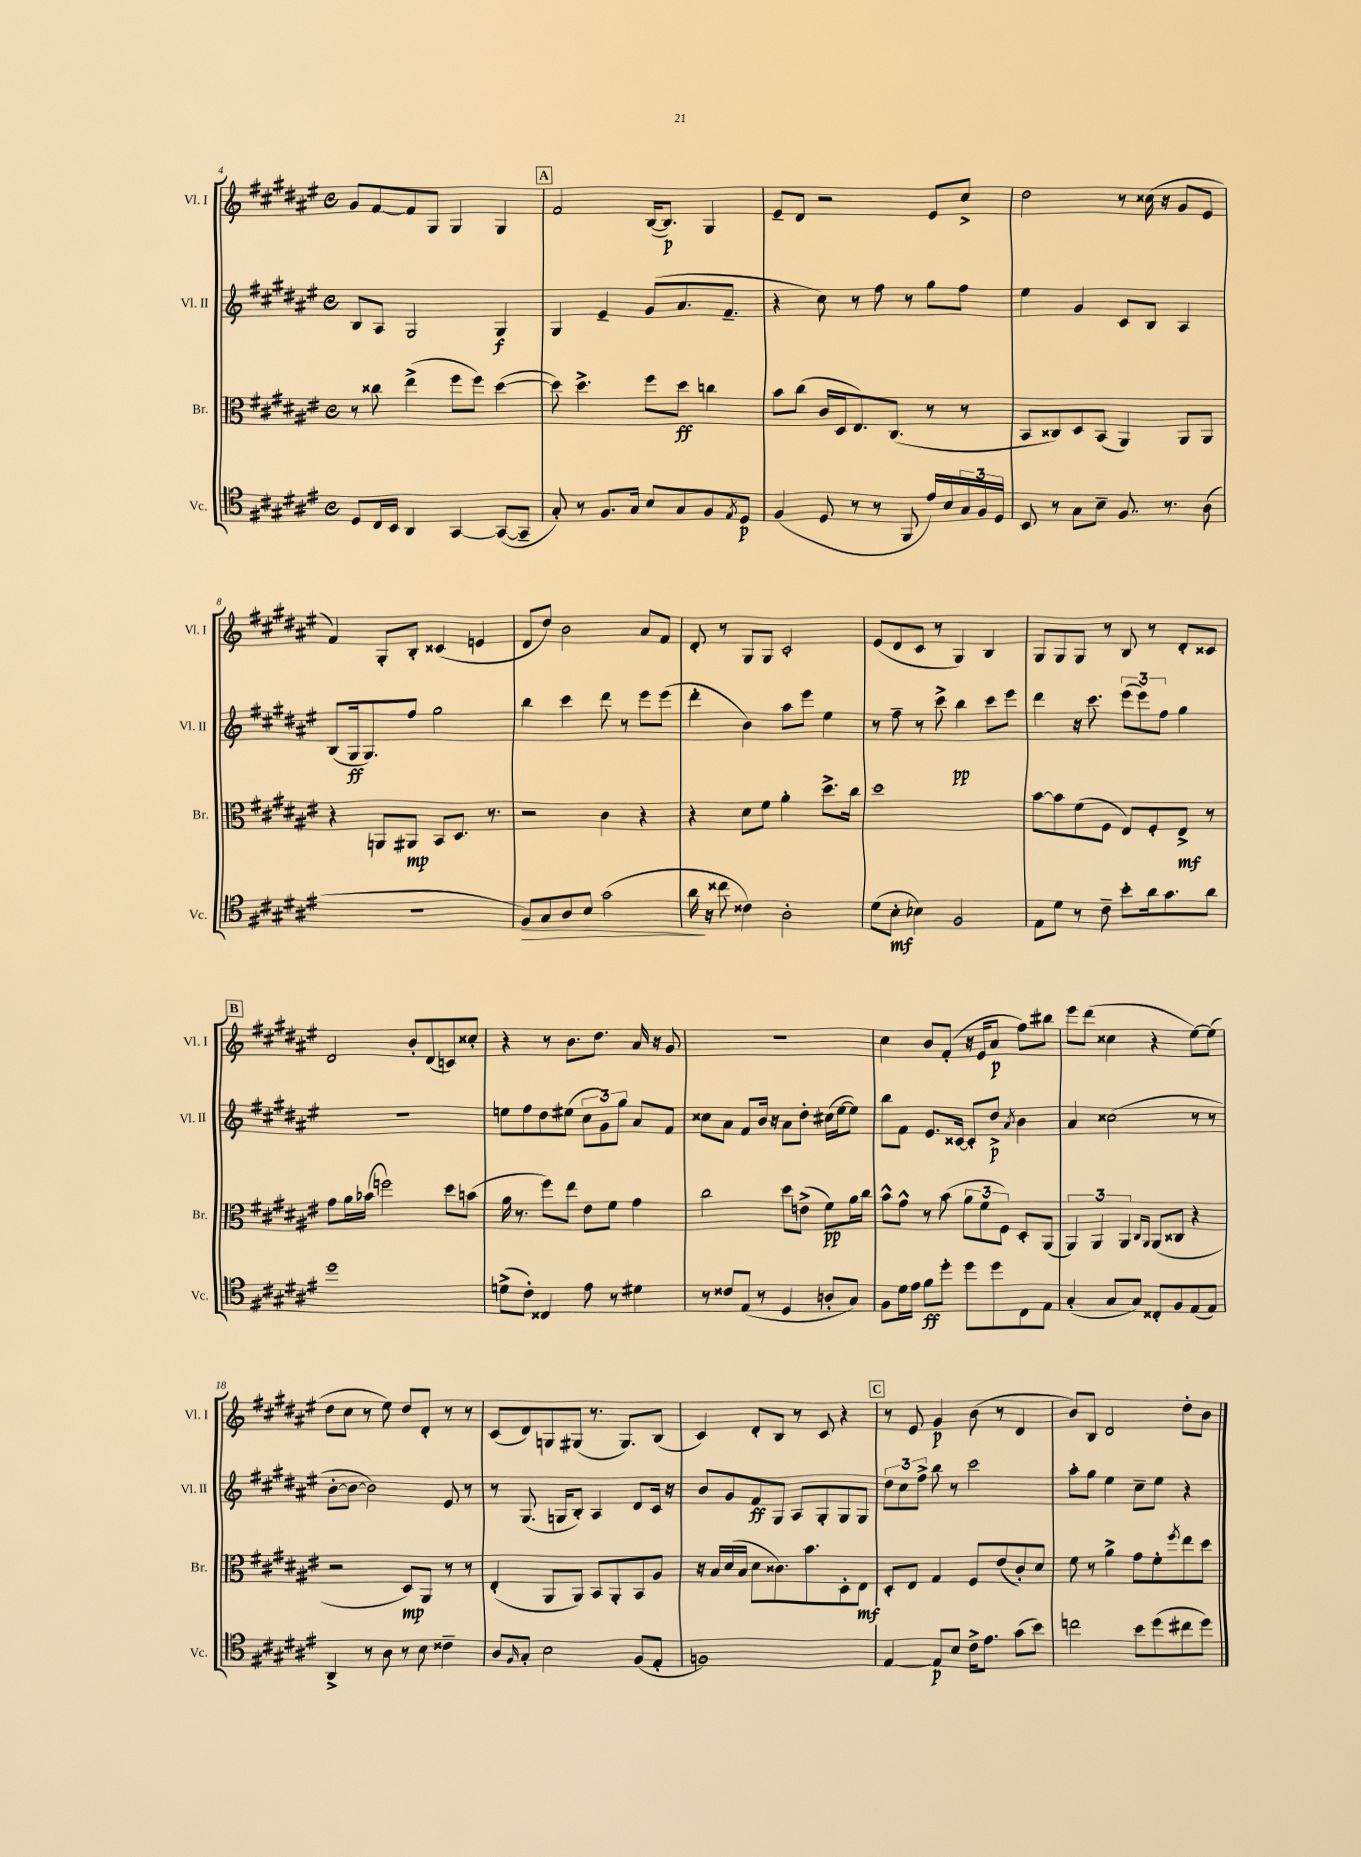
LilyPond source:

<<
\new StaffGroup <<
\new Staff = "s0" \with { instrumentName = "Vl. I" shortInstrumentName = "Vl. I" } {
    \clef treble \key fis \major \defaultTimeSignature \time 4/4
    gis'8 fis'8~ fis'8 gis8 gis4 gis4 |
    \mark \markup { \box "A" } fis'2 b16~( b8.\p) gis4 |
    eis'8-- dis'8 r2 eis'8 cis''8-> |
    dis''2 r8 cisis''16( r16 gis'8 eis'8 |
    fis'4) gis8-. b8-. cisis'4( e'4 |
    dis'8 dis''8) b'2 ais'8 fis'8 |
    dis'8-. r8 gis8 gis8 cis'2-. |
    eis'8( dis'8 cis'8 r8 gis4) b4 |
    gis8 gis8 gis8 r8 b8 r8 dis'8-. cisis'8 |
    \mark \markup { \box "B" } dis'2 b'8-. dis'8( c'8) cisis''8-. |
    r4 r8 b'8. dis''8. ais'16 r16 gis'8 |
    R1 |
    cis''4 b'8 fis'8-.( r16 eis'16 ais'8\p fis''8) bis''8 |
    eis'''8 dis'''8( cisis''4 r4 eis''8~) eis''8( |
    dis''8 cis''8 r8 eis''8) dis''8 dis'8-. r8 r8 |
    cis'8( dis'8) g8 gis8( r8. gis8.) b8( |
    cis'4) dis'8-. b8 r8 cis'8 r4 |
    \mark \markup { \box "C" } r8 eis'8 gis'4\p b'8( r8 dis'4 |
    b'8) b8 dis'2 dis''8-. b'8 \bar "|." |
}
\new Staff = "s1" \with { instrumentName = "Vl. II" shortInstrumentName = "Vl. II" } {
    \clef treble \key fis \major \defaultTimeSignature \time 4/4
    b8 ais8 gis2 gis4\f |
    \mark \markup { \box "A" } gis4 eis'4-- gis'8( ais'8. fis'8.-- |
    r4 cis''8) r8 fis''8 r8 gis''8 fis''8 |
    eis''4 gis'4 cis'8 b8 ais4 |
    b8( gis16\ff gis8.) fis''8 gis''2 |
    b''4 cis'''4 dis'''8 r8 eis'''8 eis'''8( |
    dis'''4-. b'4) ais''8 eis'''8 eis''4 |
    r8 fis''8-- r8 cis'''8-> b''4\pp cis'''8 eis'''8 |
    dis'''4 r16 cis'''8. \tuplet 3/2 { eis'''8( eis'''8) fis''8 } gis''4 |
    \mark \markup { \box "B" } R1 |
    e''8 fis''8 dis''8 eis''8( \tuplet 3/2 { cis''8 gis'8) gis''8 } ais'8 fis'8 |
    cisis''8 ais'8 fis'8 b'16 r16 ais'8 dis''8-. cis''16( eis''16~ eis''8) |
    b''8 fis'8 eis'8. cisis'16~ cisis'8-. dis''8->\p \acciaccatura { ais'8 } b'4 |
    ais'4 cisis''2( r8 r8 |
    b'8~-. b'8~ b'2) eis'8 r8 |
    r8 gis8.( g16 b8-.) ais4 dis'8 cis'16 r16 |
    b'8 gis'8 fis'8\ff gis8 ais8 gis8-. gis8 gis8 |
    \mark \markup { \box "C" } \tuplet 3/2 { dis''8 cis''8 fis''8-> } b''8 r8 cis'''2 |
    ais''8-. gis''8 eis''4 cis''8-- eis''8 r4 \bar "|." |
}
\new Staff = "s2" \with { instrumentName = "Br." shortInstrumentName = "Br." } {
    \clef alto \key fis \major \defaultTimeSignature \time 4/4
    r8 cisis''8 eis''4->( fis''8 fis''8) dis''4~( |
    \mark \markup { \box "A" } dis''8) dis''4.-> fis''8 dis''8\ff c''4 |
    b'8 cis''8( cis'16 dis16 eis8.) cis8.( r8 r8 |
    b,8 cisis8) dis8 b,8( ais,4) ais,8 ais,8 |
    r4 a,8 ais,8\mp b,8 dis8. r8. |
    r2 cis'4 r4 |
    r4 dis'8 fis'8 ais'4-. dis''8.-> cis''16 |
    dis''1 |
    b'8~ b'8 fis'8( fis8 eis8) fis8-. eis8->\mf r8 |
    \mark \markup { \box "B" } gis'8 ais'16 bes'16( f''2) dis''8 b'8( |
    ais'16 r8. fis''8) eis''8 eis'8 fis'8 gis'4 |
    cis''2 dis''8 e'8->( fis'8\pp) ais'16 cis''16 |
    b'8-^ gis'8-^ r8 b'8( \tuplet 3/2 { ais'8 fis'8 fis8) } dis8-. ais,8( |
    \tuplet 3/2 { ais,4) ais,4 ais,4 } \grace { cis16 ais,16 } ais,8( cisis8 r4 |
    r2 dis8\mp) ais,8 r8 r8 |
    eis4-.( ais,8 ais,8) b,8 ais,8-. b,8 ais8 |
    r16 b16 dis'16( b16 dis'8 cisis'8.) b'8. dis8-. eis8\mf |
    \mark \markup { \box "C" } dis8-. eis8 gis4 fis8 eis'8( cis'8-.) dis'8 |
    fis'8 r8 ais'4-> gis'8 fis'8-. \acciaccatura { fis''8 } eis''8 dis''8 \bar "|." |
}
\new Staff = "s3" \with { instrumentName = "Vc." shortInstrumentName = "Vc." } {
    \clef tenor \key fis \major \defaultTimeSignature \time 4/4
    dis8 cis16 b,16 ais,4 gis,4~ gis,8~( gis,8-- |
    \mark \markup { \box "A" } gis8-.) r8 fis8. gis16 b8 gis8 fis8 \acciaccatura { eis8 } dis8\p |
    fis4( dis8 r8 r8 fis,8 eis'16) b16 \tuplet 3/2 { gis16 fis16 dis16 } |
    b,8 r8 gis8 b8-- fis8. r8. ais8( |
    R1 |
    fis8\>) gis8 ais8 b8 gis'2( |
    ais'16\! r16 cisis''8 cisis'4) ais2-. |
    dis'8( b8-.\mf bes4) fis2 |
    eis8 dis'8 r8 cis'8-- b'8-. ais'16 gis'8. ais'8 |
    \mark \markup { \box "B" } dis''1 |
    d'8->( cis'8-.) cisis4 eis'8 r8 dis'4 |
    r8 cisis'8 eis8( r8 dis4 a8-. gis8) |
    fis8 dis'16 eis'16 fis'8\ff dis''8-. dis''8 dis''8 cis8 eis8 |
    gis4-.( gis8 gis8) cisis8-. fis8 eis8( eis8) |
    ais,4-> r8 ais8 r8 b8 cisis'4-- |
    ais8 \grace { fis16 } gis8-. b2 fis8( eis8-. |
    f1) |
    \mark \markup { \box "C" } eis4~ eis8\p b8 cis'16-> eis'8. gis'8( b'8) |
    c''2 b'8 dis''8( cis''8 dis''8) \bar "|." |
}
>>
>>
\layout { \context { \Score currentBarNumber = #4 } }
